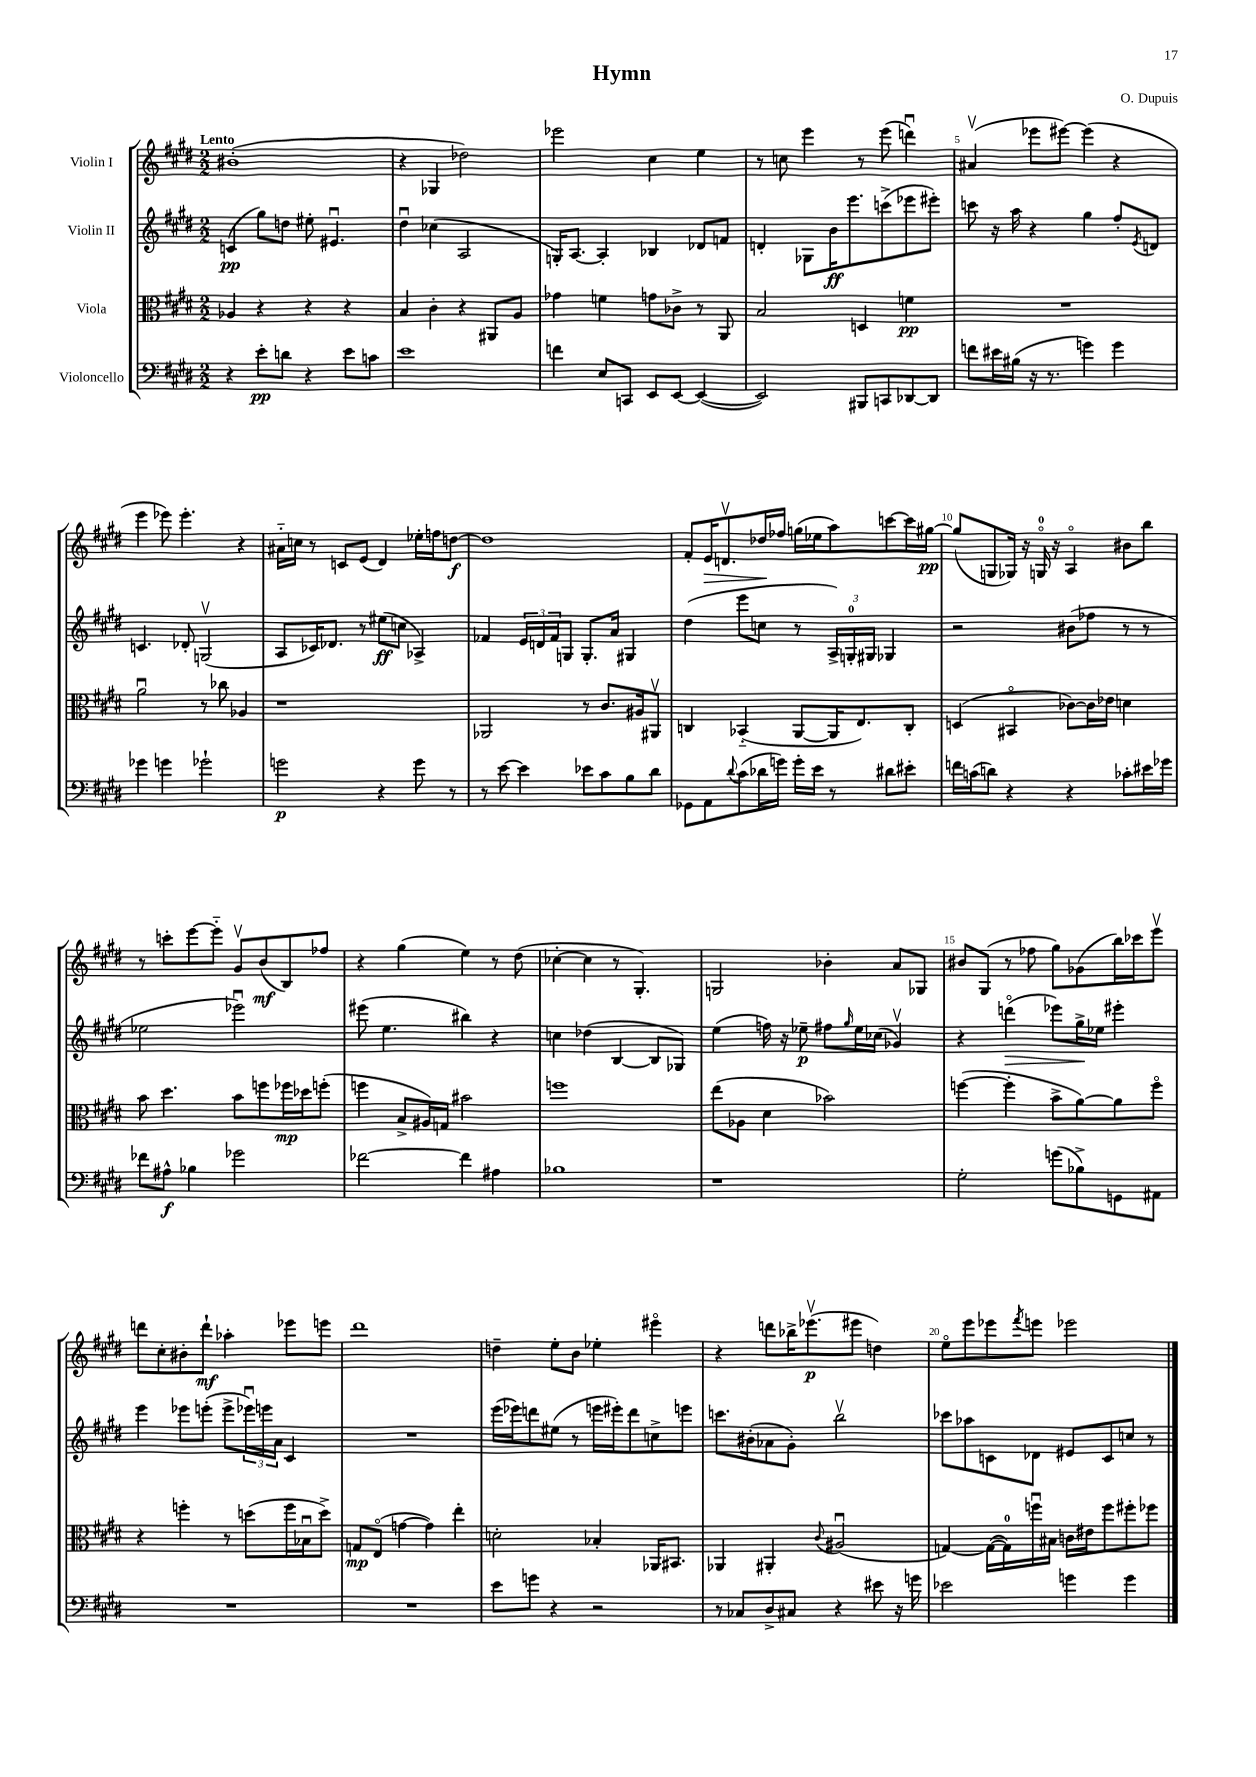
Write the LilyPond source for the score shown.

\header { title = "Hymn" composer = "O. Dupuis" }
<<
\new StaffGroup <<
\new Staff = "s0" \with { instrumentName = "Violin I" } {
    \clef treble \key e \major \numericTimeSignature \time 2/2 \tempo "Lento"
    bis'1-.( |
    r4 ges4 des''2) |
    ees'''2 cis''4 e''4 |
    r8 c''8 e'''4 r8 e'''8( d'''4\downbow) |
    ais'4\upbow( ees'''8 eis'''8~) eis'''4( r4 |
    e'''4 ees'''8) ees'''4.-. r4 |
    ais'16-_ c''16 r8 c'8 e'8( dis'4) ees''16-. f''16 d''8~\f |
    d''1 |
    fis'8-. e'16\> d'8.\upbow des''16\! fes''16 g''16( ees''16 a''8) c'''8~ c'''16 gis''16~\pp |
    gis''8( g8 ges16) r16 g16-0\flageolet r16 a4\flageolet bis'8 b''8 |
    r8 c'''8-. e'''8~ e'''8-_ gis'8\upbow b'8\mf( b8) fes''8 |
    r4 gis''4( e''4) r8 dis''8( |
    ces''4~-. ces''4 r8 gis4.-.) |
    g2 bes'4-. a'8 ges8 |
    bis'8 gis8( r8 fes''8 gis''8) ges'8( b''16) ces'''16 e'''8\upbow |
    d'''8 cis''8-. bis'8-. d'''8-!\mf aes''4-. ees'''8 e'''8 |
    dis'''1 |
    d''4-- e''8-. b'8 ees''4-. eis'''4\flageolet |
    r4 d'''8 bes''16-> ees'''8.\upbow\p( eis'''8 d''4) |
    e''8\flageolet e'''8 ees'''8 \acciaccatura { fis'''8 } e'''8 ees'''2 \bar "|." |
}
\new Staff = "s1" \with { instrumentName = "Violin II" } {
    \clef treble \key e \major \numericTimeSignature \time 2/2
    c'4\pp( gis''8) d''8 eis''8-. eis'4.\downbow |
    dis''4\downbow ces''4( a2 |
    g16-.) a8.~ a4-. bes4 des'8 f'8 |
    d'4-. ges8 b'16\ff e'''8. c'''8->( ees'''8 eis'''8-.) |
    c'''8 r16 a''16 r4 gis''4 fis''8-. \acciaccatura { e'8 } d'8 |
    c'4. des'8-. g2\upbow( |
    a8 ces'16) des'8. r8 eis''8\ff( c''8 aes4->) |
    fes'4 \tuplet 3/2 { e'16 d'16 fes'16 } g8 g8.-. a'16 gis4 |
    dis''4( e'''8 c''8 r8 \tuplet 3/2 { a16->) g16-0-. gis16 } ges4 |
    r2 bis'8( fes''8 r8 r8 |
    ees''2 ees'''2\downbow) |
    eis'''8( e''4. bis''4) r4 |
    c''4 des''4( b4~ b8 ges8) |
    e''4( f''16) r16 ees''8--\p fis''8 \grace { gis''16 } ees''16 ces''16( ges'4\upbow) |
    r4 d'''4\flageolet\>( ees'''8) gis''16->\! ees''16 eis'''4-. |
    e'''4 ees'''8 e'''8-.( e'''8-> \tuplet 3/2 { ees'''16\downbow) e'''16 a'16 } cis'4 |
    R1 |
    e'''16( ees'''16) d'''8 eis''8( r8 e'''16 eis'''16-.) d'''8 c''8-> e'''8 |
    c'''8. bis'16-.( aes'8 gis'8-.) b''2\upbow |
    ces'''8 aes''8 c'8 des'8 eis'8 c'8 c''8 r8 \bar "|." |
}
\new Staff = "s2" \with { instrumentName = "Viola" } {
    \clef alto \key e \major \numericTimeSignature \time 2/2
    aes4 r4 r4 r4 |
    b4 cis'4-. r4 ais,8 a8 |
    ges'4 f'4 g'8 ces'8-> r8 a,8 |
    b2 d4 f'4\pp |
    R1 |
    a'2\downbow r8 ces''8 aes4 |
    r1 |
    aes,2 r8 cis'8. ais16 ais,8\upbow |
    c4 bes,4-_( a,8~ a,16 e8.) c8-. |
    d4( bis,4\flageolet ces'8~) ces'16 ees'16 d'4 |
    b'8 dis''4. b'8 f''8 fes''16\mp des''16 f''8-.( |
    f''4 b8-> ais16) g16 bis'2 |
    f''1 |
    e''8( aes8 dis'4 bes'2) |
    f''4~( f''4-. b'8-> a'8~) a'8 f''8\flageolet |
    r4 f''4-. r8 d''8( f''16 bes16\downbow d''8->) |
    g8\mp e8\flageolet( g'4~ g'4) e''4-. |
    d'2-. bes4-. aes,16 bis,8. |
    aes,4 ais,4-. \appoggiatura { cis'8 } ais2\downbow( |
    g4~) g16~( g16-0) f''16\downbow bis16 c'16 eis'16 f''8 fis''8-. fes''8 \bar "|." |
}
\new Staff = "s3" \with { instrumentName = "Violoncello" } {
    \clef bass \key e \major \numericTimeSignature \time 2/2
    r4 e'8-.\pp d'8 r4 e'8 c'8 |
    e'1 |
    f'4 e8 c,8 e,8 e,8~ e,4~( |
    e,2) bis,,8 c,8 des,8~ des,8 |
    f'8 eis'16 bis16( r16 r8. g'4) g'4 |
    ges'4 g'4 ges'2-! |
    g'2\p r4 g'8 r8 |
    r8 e'8~ e'4 ees'8 cis'8 b8 dis'8 |
    ges,8 a,8 \appoggiatura { dis'8 } cis'8( des'16 g'16) g'16-. e'16 r8 dis'8 eis'8-. |
    f'16 c'16( d'8) r4 r4 ces'8-. eis'16 ges'16 |
    fes'8 ais8-^\f bes4 ges'2 |
    fes'2~ fes'4 ais4 |
    bes1 |
    r1 |
    gis2-. g'8( bes8->) g,8 ais,8 |
    R1 |
    R1 |
    e'8 g'8 r4 r2 |
    r8 ces8 dis8-> cis8 r4 eis'8 r16 g'16 |
    ees'2 g'4 g'4 \bar "|." |
}
>>
>>
\layout { \context { \Score \override BarNumber.break-visibility = ##(#f #t #t) barNumberVisibility = #(every-nth-bar-number-visible 5) } }
